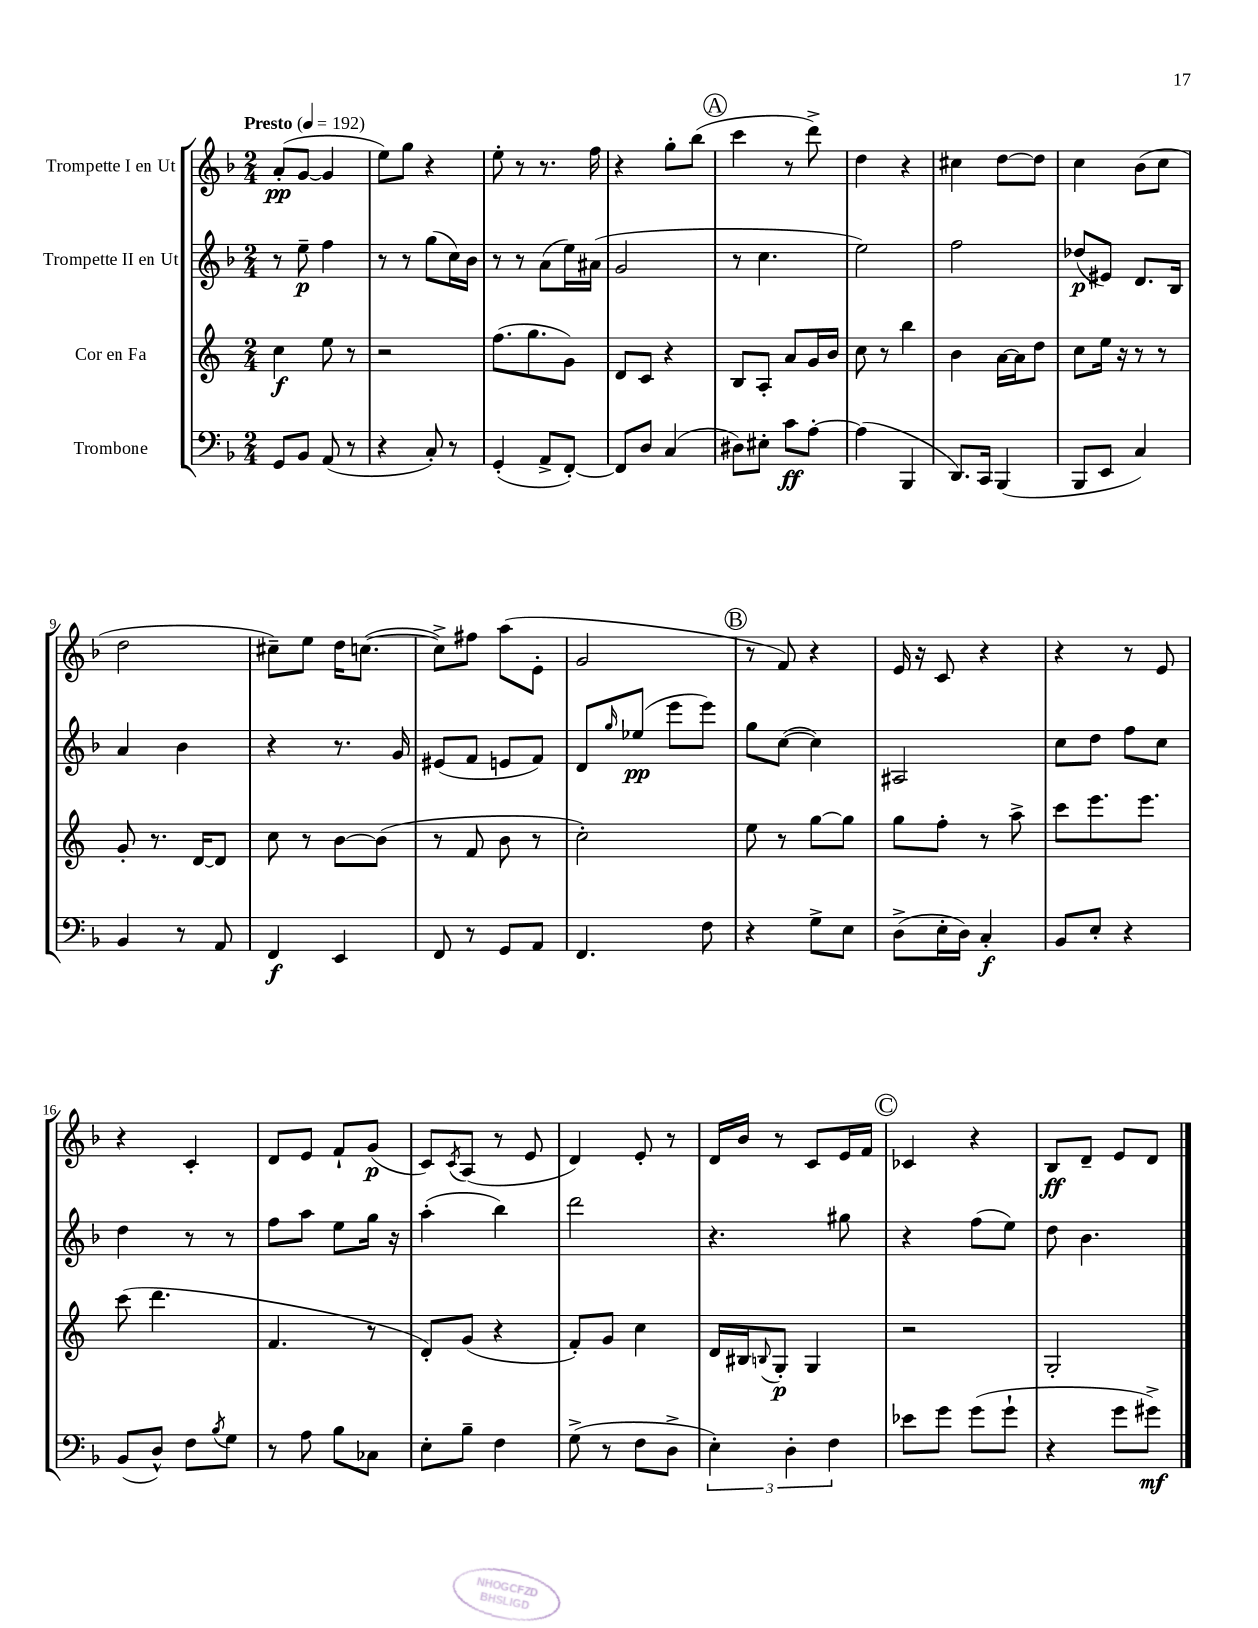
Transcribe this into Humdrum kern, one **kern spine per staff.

**kern	**dynam	**kern	**dynam	**kern	**dynam	**kern	**dynam
*part4	*part4	*part3	*part3	*part2	*part2	*part1	*part1
*staff4	*staff4	*staff3	*staff3	*staff2	*staff2	*staff1	*staff1
*I"Trombone	*	*I"Cor en Fa	*	*I"Trompette II en Ut	*	*I"Trompette I en Ut	*
*clefF4	*	*clefG2	*	*clefG2	*	*clefG2	*
*k[b-]	*	*k[]	*	*k[b-]	*	*k[b-]	*
*M2/4	*	*M2/4	*	*M2/4	*	*M2/4	*
*MM192	*	*MM192	*	*MM192	*	*MM192	*
=1	=1	=1	=1	=1	=1	=1	=1
!	!	!	!	!	!	!LO:TX:a:B:t=Presto	!
8GG/L	.	4cc\	f	8r	.	(8a'/L	pp
8BB-/J	.	.	.	8ee~\	p	[8g/J	.
(8AA/	.	8ee\	.	4ff\	.	4g/]	.
8r	.	8r	.	.	.	.	.
=2	=2	=2	=2	=2	=2	=2	=2
4r	.	2r	.	8r	.	8ee\L)	.
.	.	.	.	8r	.	8gg\J	.
8C'/)	.	.	.	(8gg\L	.	4r	.
8r	.	.	.	16cc\L)	.	.	.
.	.	.	.	16b-\JJ	.	.	.
=3	=3	=3	=3	=3	=3	=3	=3
(4GG'/	.	(8.ff\L	.	8r	.	8ee'\	.
.	.	.	.	8r	.	8r	.
.	.	8.gg\	.	.	.	.	.
8AA^/L	.	.	.	(8a\L	.	8.r	.
[8FF'/J)	.	8g\J)	.	16ee\L)	.	.	.
.	.	.	.	(16a#X\JJ	.	16ff\	.
=4	=4	=4	=4	=4	=4	=4	=4
8FF/L]	.	8d/L	.	2g/	.	4r	.
8D/J	.	8c/J	.	.	.	.	.
(4C/	.	4r	.	.	.	8gg'\L	.
.	.	.	.	.	.	(8bb-\J	.
!!LO:REH:place=s1:t=A
=5	=5	=5	=5	=5	=5	=5	=5
8D#X\L)	.	8B/L	.	8r	.	4ccc\	.
8E#X'\J	.	8A'/J	.	4.cc\	.	.	.
8c\L	ff	8a/L	.	.	.	8r	.
[8A'\J	.	16g/L	.	.	.	8ddd^\)	.
.	.	16b/JJ	.	.	.	.	.
=6	=6	=6	=6	=6	=6	=6	=6
(4A\]	.	8cc\	.	2ee\)	.	4dd\	.
.	.	8r	.	.	.	.	.
4BBB-/	.	4bb\	.	.	.	4r	.
=7	=7	=7	=7	=7	=7	=7	=7
8.DD/L)	.	4b\	.	2ff\	.	4cc#X\	.
16CC/Jk	.	.	.	.	.	.	.
(4BBB-/	.	[16a\LL	.	.	.	[8dd\L	.
.	.	16a\J]	.	.	.	.	.
.	.	8dd\J	.	.	.	8dd\J]	.
=8	=8	=8	=8	=8	=8	=8	=8
8BBB-/L	.	8cc\L	.	(8dd-X/L	p	4cc\	.
8EE/J	.	16ee\Jk	.	8e#X/J)	.	.	.
.	.	16r	.	.	.	.	.
4C/)	.	8r	.	8.d/L	.	(8b-\L	.
.	.	8r	.	.	.	8cc\J	.
.	.	.	.	16B-/Jk	.	.	.
!!LO:LB:g=z
=9	=9	=9	=9	=9	=9	=9	=9
4BB-/	.	8g'/	.	4a/	.	2dd\	.
.	.	8.r	.	.	.	.	.
8r	.	.	.	4b-\	.	.	.
.	.	[16d/KL	.	.	.	.	.
8AA/	.	8d/J]	.	.	.	.	.
=10	=10	=10	=10	=10	=10	=10	=10
4FF/	f	8cc\	.	4r	.	8cc#X~\L)	.
.	.	8r	.	.	.	8ee\J	.
4EE/	.	[8b\L	.	8.r	.	16dd\KL	.
.	.	.	.	.	.	([8.ccn\J	.
.	.	(8b\J]	.	.	.	.	.
.	.	.	.	16g/	.	.	.
=11	=11	=11	=11	=11	=11	=11	=11
8FF/	.	8r	.	(8e#X/L	.	8cc^\L])	.
8r	.	8f/	.	8f/J	.	8ff#X\J	.
8GG/L	.	8b\	.	8en/L	.	(8aa\L	.
8AA/J	.	8r	.	8f/J)	.	8e'\J	.
=12	=12	=12	=12	=12	=12	=12	=12
4.FF/	.	2cc'\)	.	8d/L	.	2g/	.
.	.	.	.	16qqgg/	.	.	.
.	.	.	.	(8ee-X/J	pp	.	.
.	.	.	.	8eee\L	.	.	.
8F\	.	.	.	8eee\J)	.	.	.
!!LO:REH:place=s1:t=B
=13	=13	=13	=13	=13	=13	=13	=13
4r	.	8ee\	.	8gg\L	.	8r	.
.	.	8r	.	([8cc\J	.	8f/)	.
8G^\L	.	[8gg\L	.	4cc\])	.	4r	.
8E\J	.	8gg\J]	.	.	.	.	.
=14	=14	=14	=14	=14	=14	=14	=14
(8D^\L	.	8gg\L	.	2A#X/	.	16e/	.
.	.	.	.	.	.	16r	.
16E'\L	.	8ff'\J	.	.	.	8c/	.
16D\JJ)	.	.	.	.	.	.	.
4C'/	f	8r	.	.	.	4r	.
.	.	8aa^\	.	.	.	.	.
=15	=15	=15	=15	=15	=15	=15	=15
8BB-/L	.	8ccc\L	.	8cc\L	.	4r	.
8E'/J	.	8.eee\	.	8dd\J	.	.	.
4r	.	.	.	8ff\L	.	8r	.
.	.	8.eee\J	.	.	.	.	.
.	.	.	.	8cc\J	.	8e/	.
!!LO:LB:g=z
=16	=16	=16	=16	=16	=16	=16	=16
(8BB-/L	.	(8ccc\	.	4dd\	.	4r	.
8D^^/J)	.	4.ddd\	.	.	.	.	.
8F\L	.	.	.	8r	.	4c'/	.
8qB-/	.	.	.	.	.	.	.
8G\J	.	.	.	8r	.	.	.
=17	=17	=17	=17	=17	=17	=17	=17
8r	.	4.f/	.	8ff\L	.	8d/L	.
8A\	.	.	.	8aa\J	.	8e/J	.
8B-\L	.	.	.	8ee\L	.	8f`/L	.
8C-X\J	.	8r	.	16gg\Jk	.	(8g/J	p
.	.	.	.	16r	.	.	.
=18	=18	=18	=18	=18	=18	=18	=18
8E'\L	.	8d'/L)	.	(4aa'\	.	8c/L)	.
.	.	.	.	.	.	8qc/	.
8B-~\J	.	(8g/J	.	.	.	(8A/J	.
4F\	.	4r	.	4bb-\)	.	8r	.
.	.	.	.	.	.	8e/	.
=19	=19	=19	=19	=19	=19	=19	=19
(8G^\	.	8f'/L)	.	2ddd\	.	4d/)	.
8r	.	8g/J	.	.	.	.	.
8F\L	.	4cc\	.	.	.	8e'/	.
8D^\J	.	.	.	.	.	8r	.
=20	=20	=20	=20	=20	=20	=20	=20
6E'\)	.	16d/LL	.	4.r	.	16d/LL	.
.	.	16B#X/J	.	.	.	16b-/JJ	.
.	.	8qqBn/	.	.	.	.	.
.	.	8G'/J	p	.	.	8r	.
6D'\	.	.	.	.	.	.	.
.	.	4G/	.	.	.	8c/L	.
6F\	.	.	.	.	.	.	.
.	.	.	.	8gg#X\	.	16e/L	.
.	.	.	.	.	.	16f/JJ	.
!!LO:REH:place=s1:t=C
=21	=21	=21	=21	=21	=21	=21	=21
8e-X\L	.	2r	.	4r	.	4c-X/	.
8g\J	.	.	.	.	.	.	.
(8g\L	.	.	.	(8ff\L	.	4r	.
8g`\J	.	.	.	8ee\J)	.	.	.
=22	=22	=22	=22	=22	=22	=22	=22
4r	.	2G'/	.	8dd\	.	8B-/L	ff
.	.	.	.	4.b-\	.	8d~/J	.
8g\L	.	.	.	.	.	8e/L	.
8g#X^\J)	mf	.	.	.	.	8d/J	.
==	==	==	==	==	==	==	==
*-	*-	*-	*-	*-	*-	*-	*-
